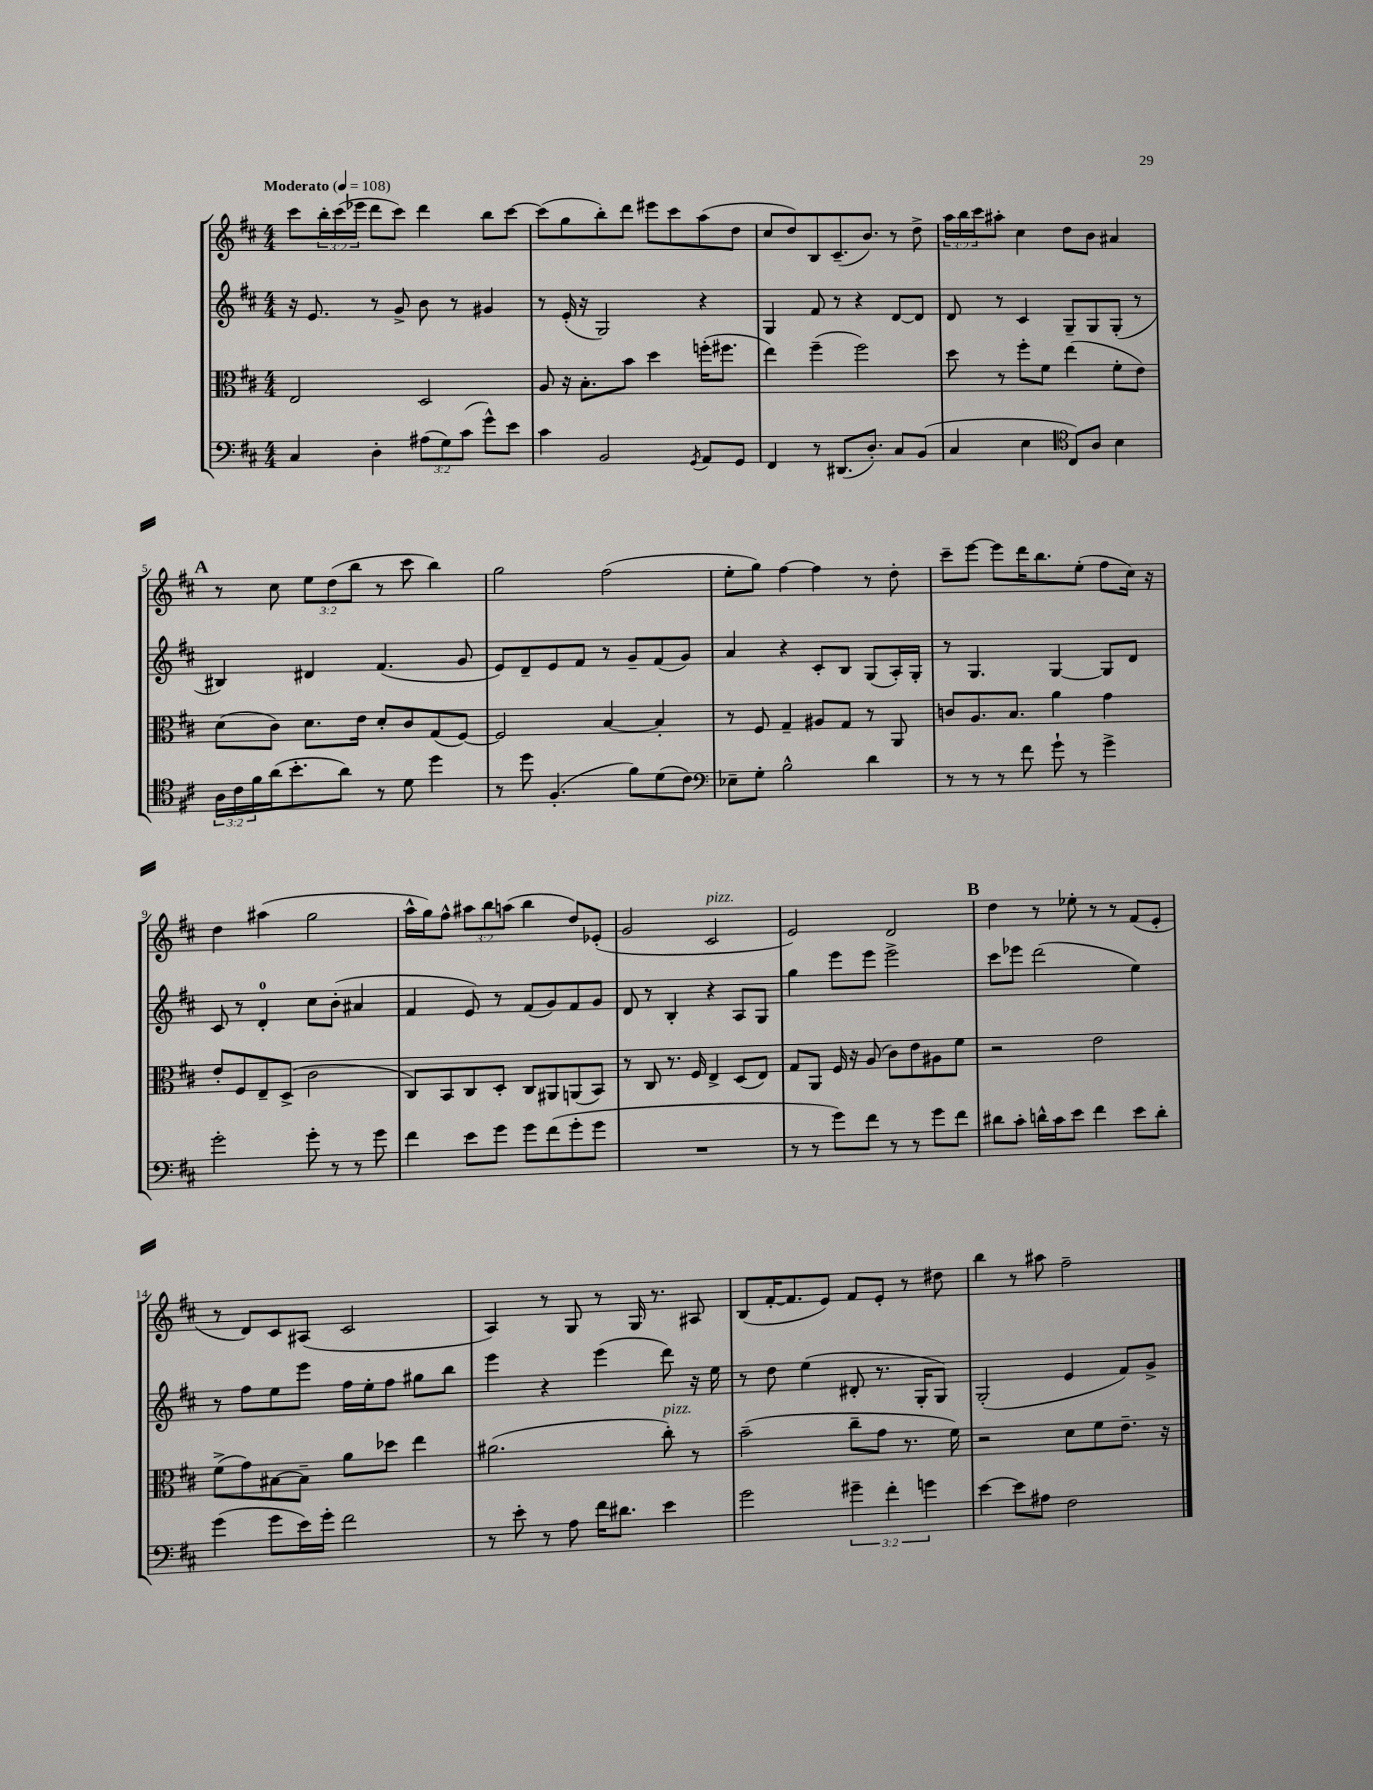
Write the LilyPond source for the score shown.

<<
\new StaffGroup <<
\new Staff = "s0" {
    \clef treble \key d \major \numericTimeSignature \time 4/4 \override Staff.TupletNumber.text = #tuplet-number::calc-fraction-text \tempo "Moderato" 4 = 108
    cis'''8 \tuplet 3/2 { b''16-. cis'''16( ees'''16 } d'''8 cis'''8) d'''4 b''8 cis'''8~ |
    cis'''8( g''8 b''8-.) d'''8 eis'''8 cis'''8 a''8( d''8 |
    cis''8 d''8) b8 cis'8.--( b'8.) r8 d''8-> |
    \tuplet 3/2 { a''16 b''16 cis'''16 } ais''8-. cis''4 d''8 b'8 ais'4 |
    \mark \markup { \bold "A" } r8 cis''8 \tuplet 3/2 { e''8 d''8( b''8 } r8 cis'''8 b''4) |
    g''2 fis''2( |
    e''8-. g''8) fis''4~ fis''4 r8 d''8-. |
    cis'''8-- e'''8~ e'''8 d'''16 b''8. e''8-.( fis''8 cis''16) r16 |
    d''4 ais''4( g''2 |
    a''16-^ g''16) fis''8-^ \tuplet 3/2 { ais''8 b''8 a''8( } b''4 d''8) ees'8-.( |
    g'2 cis'2^\markup { \italic "pizz." } |
    e'2) d'2 |
    \mark \markup { \bold "B" } d''4 r8 ees''8-. r8 r8 fis'8( e'8-. |
    r8 d'8) cis'8 ais8( cis'2 |
    a4) r8 g8 r8 g16 r8. ais8 |
    b8( fis'16~-. fis'8. e'8) fis'8 e'8-. r8 dis''8 |
    b''4 r8 ais''8 fis''2-- \bar "|." |
}
\new Staff = "s1" {
    \clef treble \key d \major \numericTimeSignature \time 4/4
    r16 e'8. r8 g'8-> b'8 r8 gis'4 |
    r8 e'16-.( r16 g2) r4 |
    g4 fis'8 r8 r4 d'8~ d'8 |
    d'8 r8 cis'4 g8-- g8 g8-.( r8 |
    \mark \markup { \bold "A" } bis4) dis'4 fis'4.( g'8 |
    e'8) d'8-- e'8 fis'8 r8 g'8-- fis'8( g'8) |
    a'4 r4 cis'8-. b8 g8( a16-.) g16-. |
    r8 g4. g4~ g8 d'8 |
    cis'8 r8 d'4-0-. cis''8 b'8-.( ais'4 |
    fis'4 e'8) r8 fis'8( g'8) fis'8 g'8 |
    d'8 r8 b4-. r4 a8 g8 |
    g''4 e'''8 e'''8 e'''2-> |
    \mark \markup { \bold "B" } cis'''8 ees'''8 d'''2( e''4) |
    r8 fis''8 e''8 e'''8 fis''16 e''16-. fis''8 gis''8 b''8 |
    e'''4 r4 e'''4( d'''8) r16 e''16 |
    r8 d''8 e''4( dis'8-. r8. g16-. g8) |
    g2-.( e'4 fis'8) g'8-> \bar "|." |
}
\new Staff = "s2" {
    \clef alto \key d \major \numericTimeSignature \time 4/4
    e2 d2 |
    a8 r16 b8.-. b'8 d''4 f''16-.( fis''8. |
    e''4) fis''4--( fis''2) |
    d''8 r8 fis''8-. fis'8 e''4( fis'8-. e'8) |
    \mark \markup { \bold "A" } d'8( cis'8) d'8. e'16 d'8-. cis'8 g8( fis8~) |
    fis2 b4~ b4-. |
    r8 fis8 g4-- ais8 g8 r8 a,8 |
    c'8 a8. b8. a'4 g'4 |
    e'8-. fis8 e8-- d8->( cis'2 |
    cis8) b,8 cis8 d8-. cis8 ais,8 a,8( b,8) |
    r8 cis8 r8. fis16 e4-> d8( e8) |
    g8 a,8 fis16 r16 a8( cis'8) e'8 ais8 fis'8 |
    \mark \markup { \bold "B" } r2 e'2 |
    fis'8->( g'8) bis8~ bis8-- a'8 des''8 e''4 |
    ais'2.( cis''8-.^\markup { \italic "pizz." }) r8 |
    b'2--( cis''8-- g'8 r8. fis'16) |
    r2 d'8 fis'8 e'8.-- r16 \bar "|." |
}
\new Staff = "s3" {
    \clef bass \key d \major \numericTimeSignature \time 4/4 \override Staff.TupletNumber.text = #tuplet-number::calc-fraction-text
    cis4 d4-. \tuplet 3/2 { ais8( g8) cis'8( } g'8-^) e'8 |
    cis'4 b,2 \acciaccatura { g,8 } a,8 g,8 |
    fis,4 r8 dis,8.( d8.-.) cis8 b,8( |
    cis4 e4 \clef tenor cis8) a8 b4 |
    \mark \markup { \bold "A" } \tuplet 3/2 { a16 cis'16 fis'16 } a'16( b'8.-. a'8) r8 d'8 d''4 |
    r8 d''8 fis4.-.( fis'8) d'8( cis'8) |
    \clef bass ees8-- g8-. b2-^ d'4 |
    r8 r8 r8 fis'8 g'8-! r8 g'4-> |
    g'2-. g'8-. r8 r8 g'8 |
    fis'4 e'8 g'8 g'8 fis'8( g'8-. g'8 |
    R1 |
    r8 r8 g'8) fis'8 r8 r8 g'8 fis'8 |
    \mark \markup { \bold "B" } dis'8 cis'8-. d'16-^ cis'16 e'8 fis'4 e'8 d'8-. |
    g'4( g'8 e'16) g'16-. fis'2 |
    r8 e'8-. r8 a8 fis'16 dis'8. e'4 |
    g'2 \tuplet 3/2 { gis'4-- fis'4-. g'4 } |
    e'4~ e'8 ais8 fis2 \bar "|." |
}
>>
>>
